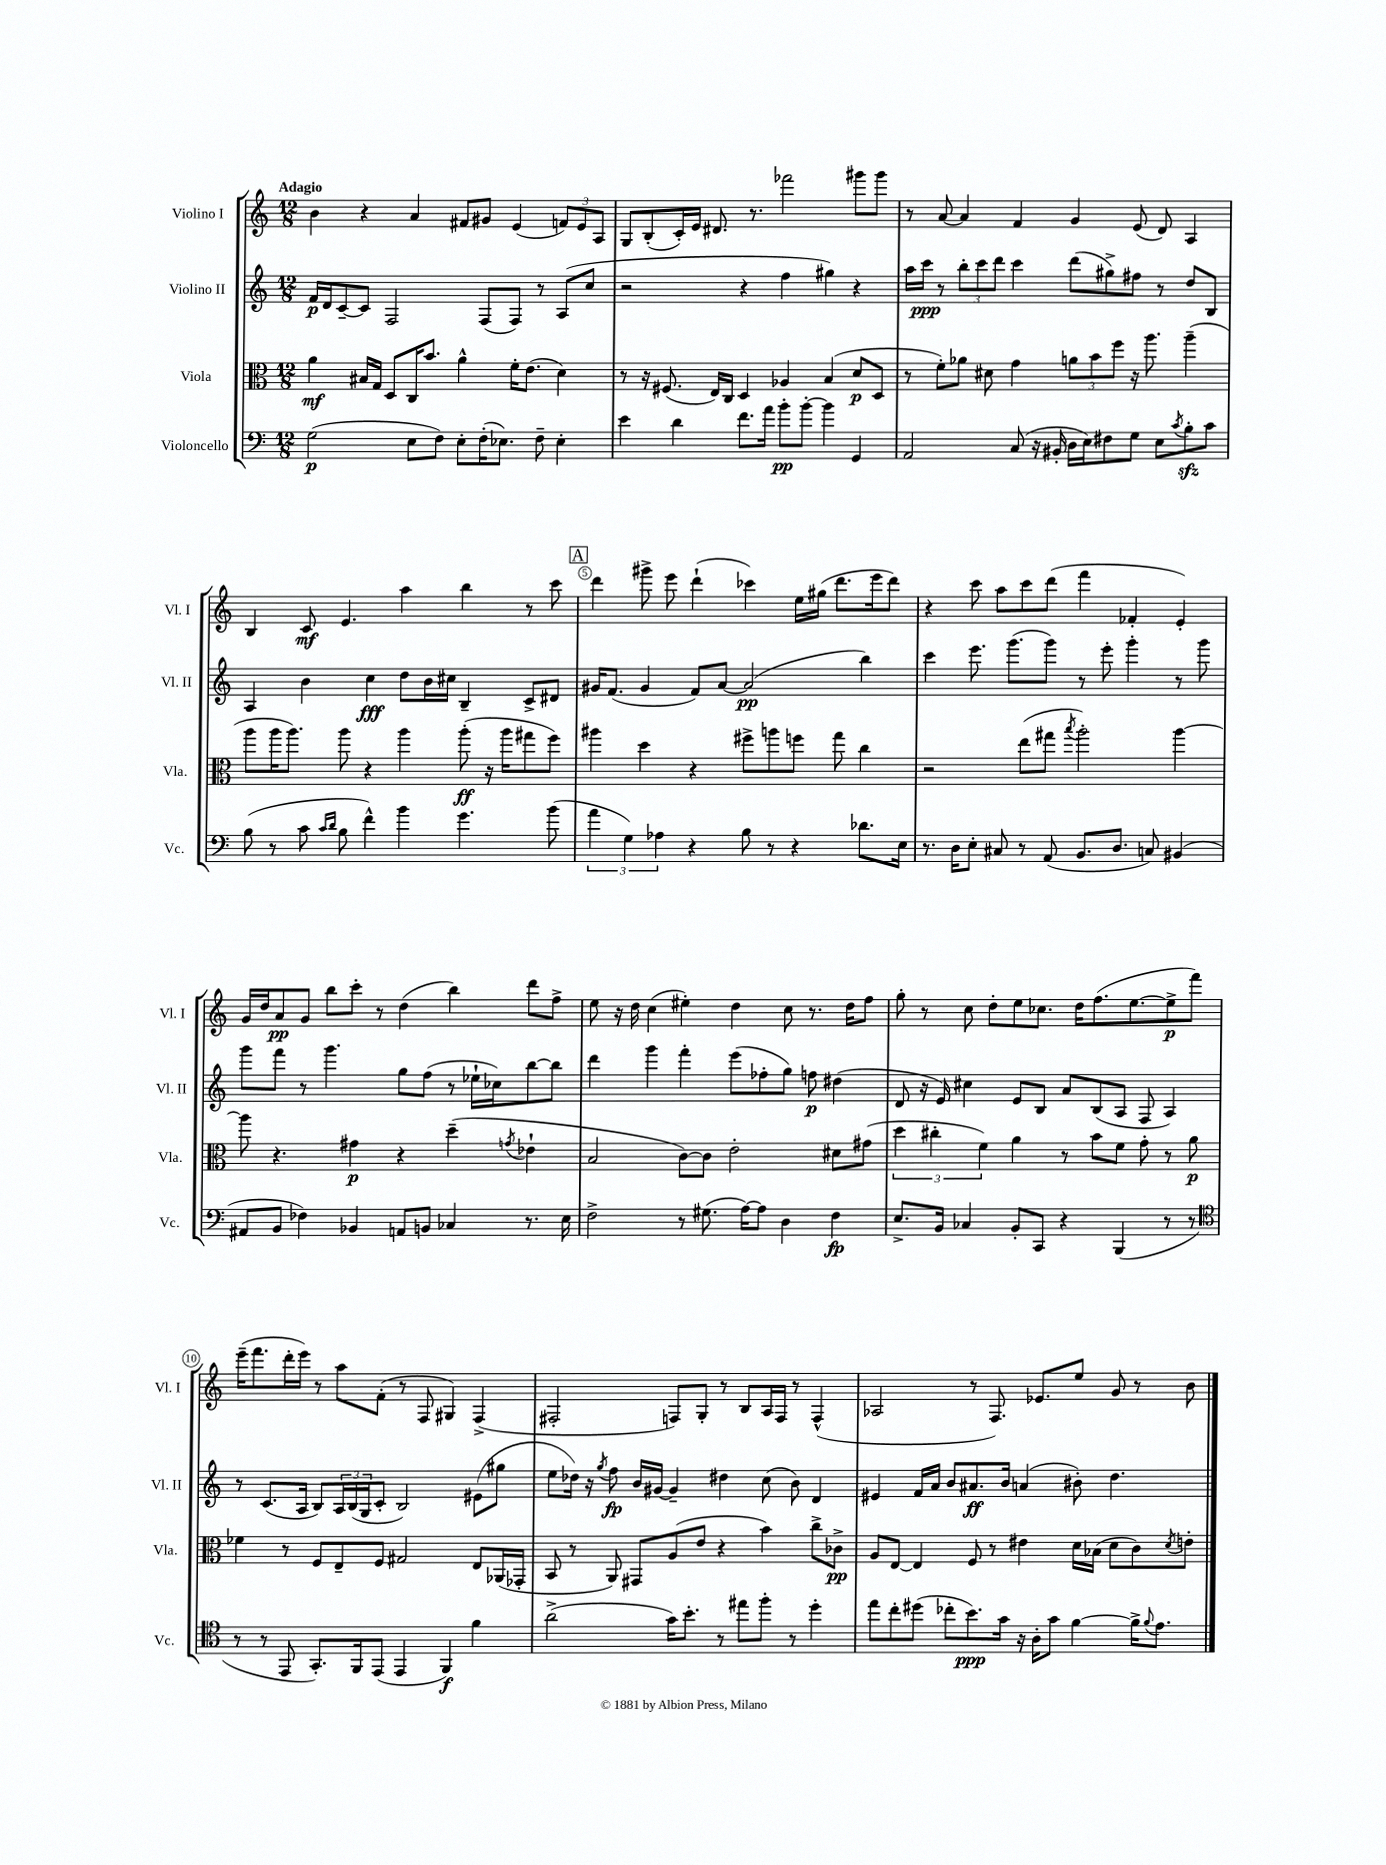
<<
\new StaffGroup <<
\new Staff = "s0" \with { instrumentName = "Violino I" shortInstrumentName = "Vl. I" } {
    \clef treble \key c \major \numericTimeSignature \time 12/8 \tempo "Adagio"
    b'4 r4 a'4 fis'8 gis'8 e'4( \tuplet 3/2 { f'8) e'8 a8 } |
    g8 b8-.( c'16-.) e'16 dis'8. r8. fes'''2 gis'''8 gis'''8 |
    r8 a'8~ a'4 f'4 g'4 e'8( d'8) a4 |
    b4 c'8\mf e'4. a''4 b''4 r8 c'''8 |
    \mark \markup { \box "A" } d'''4 gis'''8-> e'''8 d'''4-!( ces'''4) e''16 gis''16( d'''8. e'''16 d'''8) |
    r4 c'''8 a''8 c'''8 d'''8( f'''4 fes'4-. e'4-.) |
    g'16 d''16 a'8\pp g'8 b''8 c'''8-. r8 d''4( b''4) d'''8 f''8-> |
    e''8 r16 d''16 c''4( eis''4-.) d''4 c''8 r8. d''16 f''8 |
    g''8-. r8 c''8 d''8-. e''8 ces''8. d''16 f''8.( e''8.~ e''8->\p f'''8) |
    e'''16--( f'''8. d'''16-. e'''16) r8 a''8 f'8-.( r8 f8 gis4) f4->( |
    fis2-. f8) g8-. r8 b8 a16 f16 r8 f4-^( |
    aes2 r8 f8.) ees'8. e''8 g'8 r8 b'8 \bar "|." |
}
\new Staff = "s1" \with { instrumentName = "Violino II" shortInstrumentName = "Vl. II" } {
    \clef treble \key c \major \numericTimeSignature \time 12/8
    f'16\p d'16 c'8~-- c'8 f2 f8( f8) r8 a8( c''8 |
    r2 r4 f''4 gis''4) r4 |
    a''16 c'''16\ppp r8 \tuplet 3/2 { b''8-. c'''8 d'''8 } c'''4 d'''8( gis''8->) fis''8 r8 d''8 b8 |
    a4 b'4 c''4\fff d''8 b'16 cis''16 b4-- c'8-> dis'8 |
    \mark \markup { \box "A" } gis'16 f'8.( gis'4 f'8) a'8~ a'2\pp( b''4) |
    c'''4 e'''8. g'''8.( g'''8) r8 e'''8-. g'''4-. r8 g'''8 |
    g'''8 f'''8 r8 g'''4. g''8 f''8( r8 ees''16-! ces''16) b''8~ b''8 |
    d'''4 g'''4 f'''4-. e'''8( fes''8-. g''8) f''8\p dis''4( |
    d'8 r16 e'16) cis''4 e'8 b8 a'8 b8( a8 f8 a4) |
    r8 c'8.( a16 b8) \tuplet 3/2 { a16 b16( g16 } c'8-. b2) eis'8( gis''8 |
    e''8 des''16) r16 \acciaccatura { g''8 } f''8\fp b'16 gis'16~ gis'4-- dis''4 c''8( b'8) d'4 |
    eis'4 f'16 a'16 b'8 ais'8.\ff b'16 a'4( bis'8-.) d''4. \bar "|." |
}
\new Staff = "s2" \with { instrumentName = "Viola" shortInstrumentName = "Vla." } {
    \clef alto \key c \major \numericTimeSignature \time 12/8
    a'4\mf bis16 g16 d8 c16 b'8. a'4-^ f'16-. e'8.( d'4) |
    r8 r16 fis8.( e16) c16 d4 aes4 b4( d'8\p d8 |
    r8 f'8-.) aes'8 dis'8 g'4 \tuplet 3/2 { a'8 b'8 f''8 } r16 a''8. a''4--( |
    a''8 a''16 a''8.) a''8 r4 a''4 a''8-.\ff( r16 a''16 gis''8 f''8) |
    \mark \markup { \box "A" } ais''4 d''4 r4 fis''8-> a''8 f''8 g''8 c''4 |
    r2 e''8( gis''8 \acciaccatura { b''8 } a''2-.) a''4~ |
    a''8 r4. gis'4\p r4 d''4--( \acciaccatura { g'8 } ees'4-! |
    b2 c'8~) c'8 e'2-. dis'8 gis'8( |
    \tuplet 3/2 { d''4 cis''4-. f'4) } a'4 r8 b'8 f'8 g'8-. r8 a'8\p |
    fes'4 r8 f8 e8-- f8 gis2 e8 aes,16( ges,16-. |
    b,8 r8 a,8) gis,8 a8( e'8 r4 b'4) c''8-> ces'8->\pp |
    a8 e8~ e4 f8 r8 eis'4 d'16 bes16( d'8 c'8) \acciaccatura { d'8 } e'8-. \bar "|." |
}
\new Staff = "s3" \with { instrumentName = "Violoncello" shortInstrumentName = "Vc." } {
    \clef bass \key c \major \numericTimeSignature \time 12/8
    g2\p( e8 f8) e8-. f16-.( ees8.) f8-- ees4-. |
    e'4 d'4 f'8. a'16 b'8-.\pp b'8~-. b'4 g,4 |
    a,2 c8( r16 bis,16-. d16 e16) fis8 g8 e8 \acciaccatura { c'8 } b8-.\sfz c'8 |
    b8( r8 c'8 \grace { c'16 d'16 } b8 f'4-^) b'4 g'4. b'8( |
    \mark \markup { \box "A" } \tuplet 3/2 { a'4 g4) aes4 } r4 b8 r8 r4 des'8. e16 |
    r8. d16 e8-. cis8 r8 a,8( b,8. d8. c8) bis,4( |
    ais,8 b,8 fes4) bes,4 a,8 b,8 ces4 r8. e16 |
    f2-> r8 gis8.( a16~) a8 d4 f4\fp |
    e8.-> b,16 ces4 b,8-. c,8 r4 b,,4( r8 r8 |
    \clef tenor r8 r8 e,8 g,8.-.) f,16 e,8( e,4 f,4\f) f'4 |
    a'2->( g'16) b'8.-. r8 eis''8 f''8-. r8 d''4-. |
    e''8 c''8-. dis''8( ces''8-. b'8.\ppp) g'16 r16 a16-. g'8 f'4~ f'16-> \appoggiatura { f'8 } e'8. \bar "|." |
}
>>
>>
\layout { \context { \Score \override BarNumber.break-visibility = ##(#f #t #t) barNumberVisibility = #(every-nth-bar-number-visible 5) \override BarNumber.stencil = #(make-stencil-circler 0.1 0.3 ly:text-interface::print) } }
